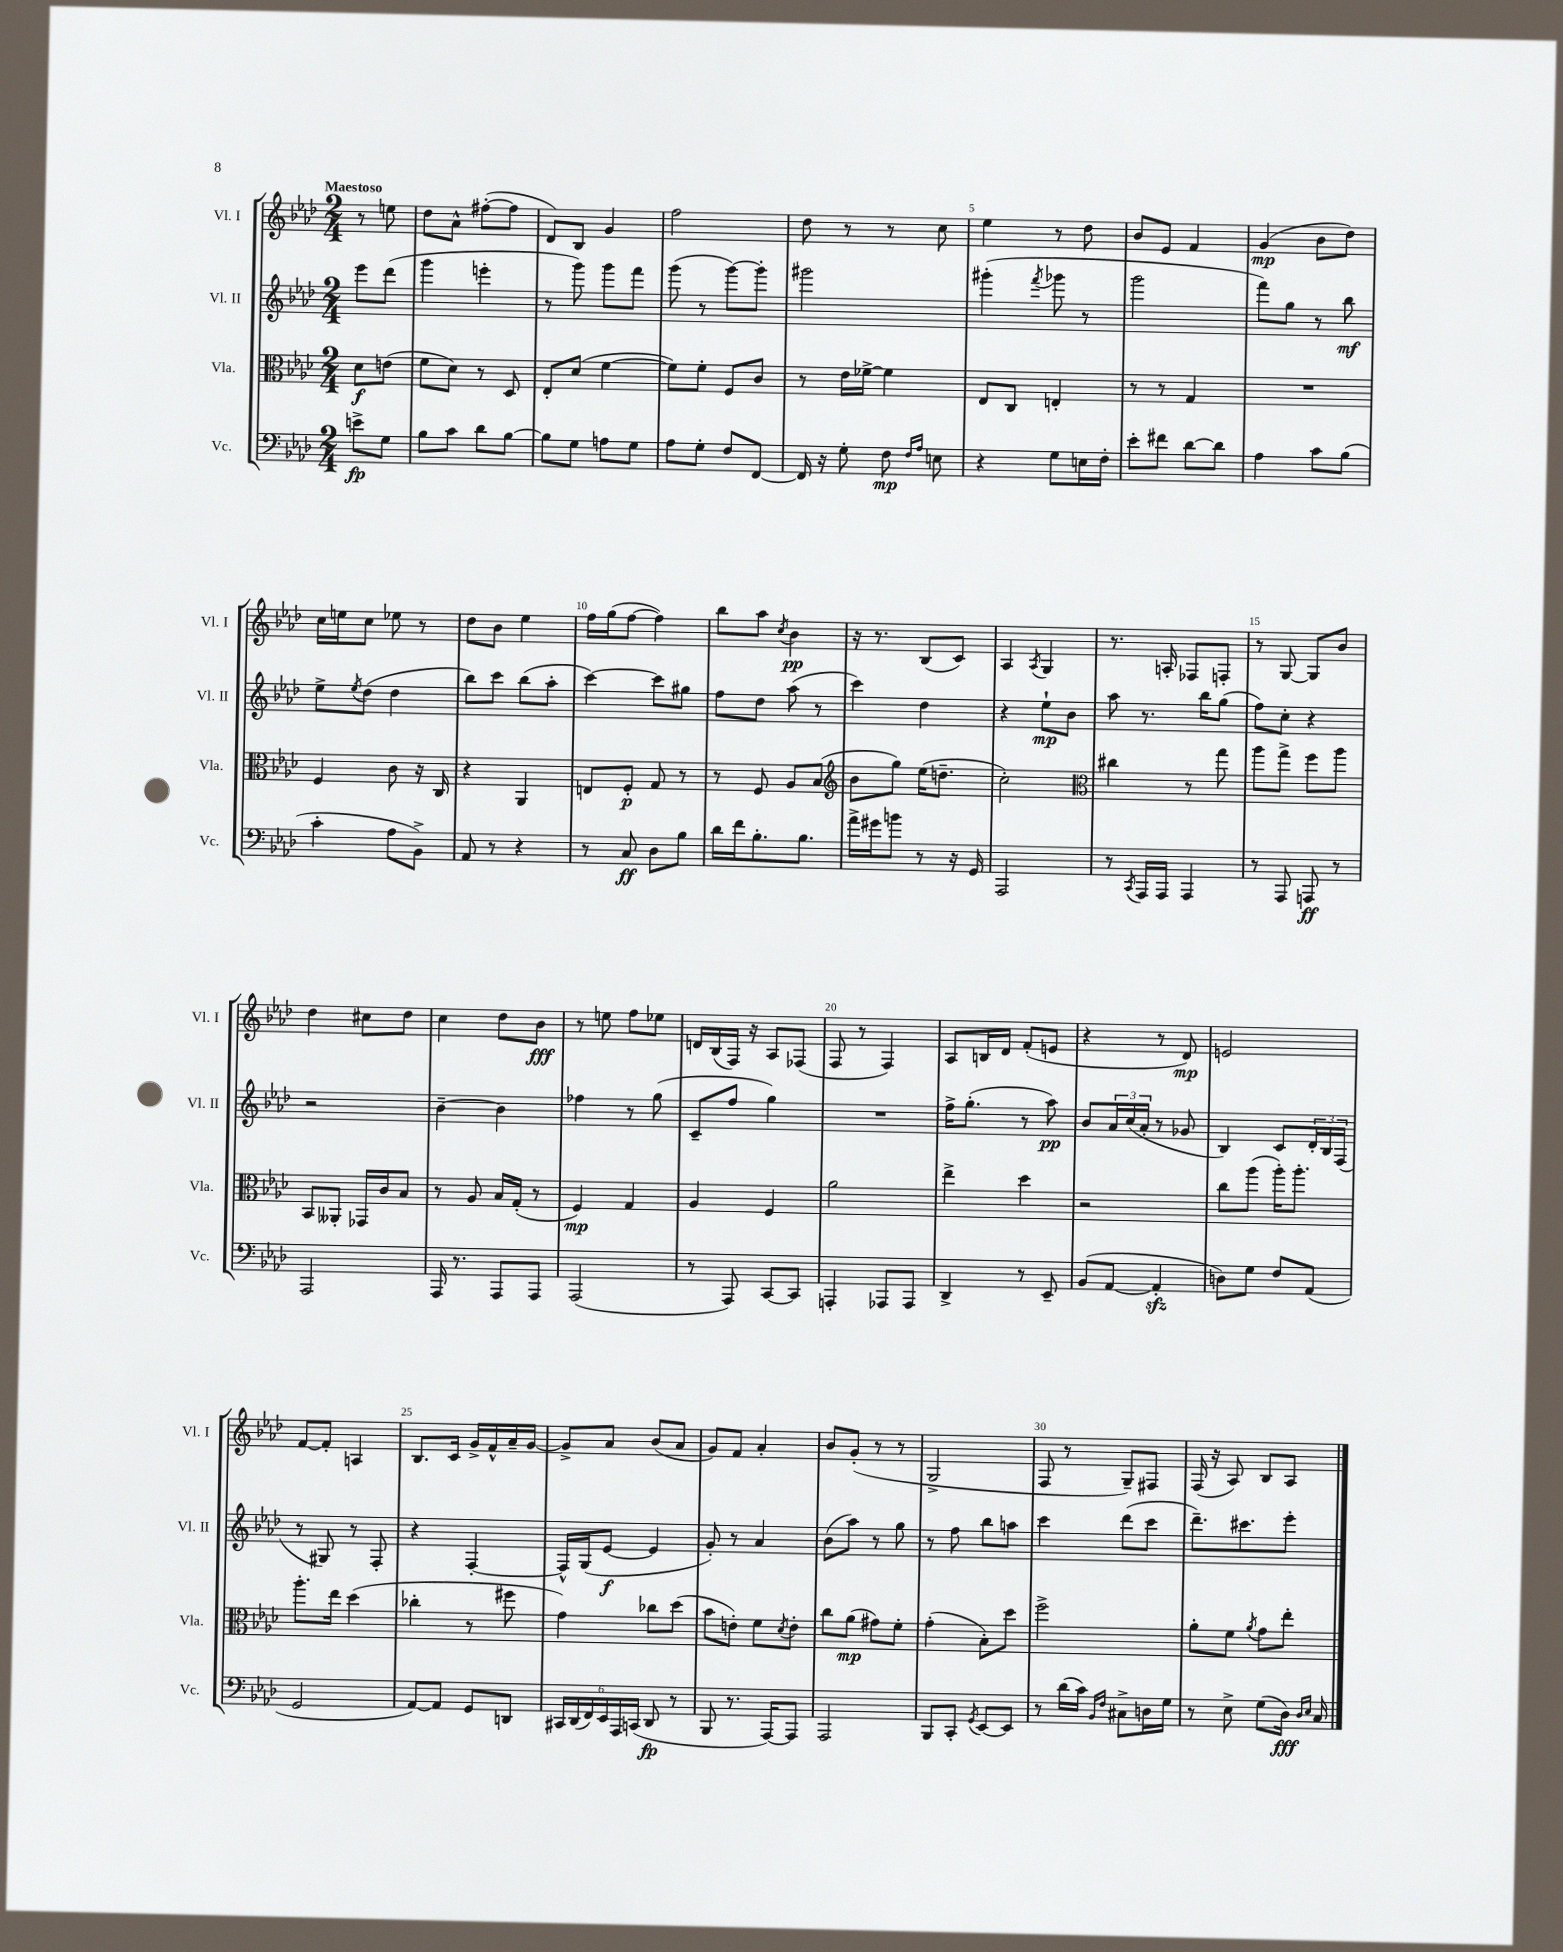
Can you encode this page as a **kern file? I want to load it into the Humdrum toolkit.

**kern	**kern	**kern	**kern
*staff4	*staff3	*staff2	*staff1
*clefF4	*clefC3	*clefG2	*clefG2
*k[b-e-a-d-]	*k[b-e-a-d-]	*k[b-e-a-d-]	*k[b-e-a-d-]
*M2/4	*M2/4	*M2/4	*M2/4
8e^\L	8d-\L	8eee-\L	8r
8G\J	(8e\J	(8ddd-\J	8ee\
=	=	=	=
8B-\L	8f\L	4ggg\	8dd-\L
8c\J	8d-\J)	.	8a-^^\J
8d-\L	8r	4eee'\	([8ff#'\L
[8B-\J	8D-/	.	8ff#\]J
=	=	=	=
8B-\]L	8E-'/L	8r	8d-/L)
8G\J	(8d-/J	8ggg\)	8B-/J
8A\L	[4f\	8ggg\L	4g/
8G\J	.	8fff\J	.
=	=	=	=
8A-\L	8f\]L)	(8ggg\	2ff\
8G'\J	8f'\J	8r	.
8F/L	8F/L	[8ggg\L)	.
[8FF/J	8c/J	8ggg'\]J	.
=	=	=	=
16FF/]	8r	2ggg#\	8dd-\
16r	.	.	.
8G'\	16e-\LL	.	8r
.	[16f-^\JJ	.	.
8F\	4f-\]	.	8r
16qqF/LL	.	.	.
16qqA-/JJ	.	.	.
8E\	.	.	8cc\
=	=	=	=
4r	8E-/L	(4ggg#'\	4ee-\
.	8C/J	.	.
.	.	8qfff/	.
8G\L	4E'/	8ggg-\	8r
16E\L	.	8r	8dd-\
16F'\JJ	.	.	.
=	=	=	=
8e-'\L	8r	2ggg\	8b-/L
8f#\J	8r	.	8e-/J
[8d-\L	4G/	.	4f/
8d-\]J	.	.	.
=	=	=	=
4A-\	2r	8fff\L)	(4g/
.	.	8gg\J	.
8c\L	.	8r	8b-\L
(8B-\J	.	8bb-\	8dd-\J)
=	=	=	=
4c'\	4F/	8ee-^\L	16cc\LL
.	.	.	16ee\J
.	.	8qee-/	.
.	.	(8dd-\J	8cc\J
8A-\L	8c\	4dd-\	8ee-\
8BB-^\J)	16r	.	8r
.	16C/	.	.
=	=	=	=
8AA-/	4r	8bb-\L)	8dd-\L
8r	.	8ccc\J	8b-\J
4r	4AA-/	(8bb-\L	4ee-\
.	.	8aa-'\J	.
=	=	=	=
8r	8E/L	[4ccc\)	16ff\LL
.	.	.	(16gg\J
8C/	8F'/J	.	[8ff\J
8D-\L	8G/	8ccc\]L	4ff\])
8B-\J	8r	8gg#\J	.
=	=	=	=
16d-\LL	8r	8ff\L	8bb-\L
16f\J	.	.	.
8.B-'\	8F/	8dd-\J	8aa-\J
.	.	.	8qcc/
.	8A-/L	(8aa-\	4b-\
8.B-\J	.	.	.
.	(8B-/J	8r	.
=	=	=	=
*	*clefG2	*	*
16a-^\LL	8b-\L	4ccc\)	16r
16g#\J	.	.	8.r
8b\J	8gg\J)	.	.
8r	(16ee-\LK	4dd-\	(8B-/L
.	8.dd~\J	.	.
16r	.	.	8c/J)
16GG/	.	.	.
=	=	=	=
2AAA-/	2cc'\)	4r	4A-/
.	.	.	8qA-/
.	.	8ee-`\L	4G/
.	.	8b-\J	.
=	=	=	=
*	*clefC3	*	*
8r	4cc#\	8aa-\	8.r
8qCC/	.	.	.
16AAA-/LL	.	8.r	.
16AAA-/JJ	.	.	16A'/
4AAA-/	8r	.	8F-/L
.	.	16bb-\LK	.
.	8gg\	(8gg\J	8F'/J
=	=	=	=
8r	8aa-\L	8ff\L)	8r
8AAA-/	8gg^\J	8cc'\J	[8G/
8AAA/	8ff\L	4r	8G/]L
8r	8aa-\J	.	8b-/J
=	=	=	=
2AAA-/	8BB-/L	2r	4dd-\
.	8AA--'/J	.	.
.	16GG-/LL	.	8cc#\L
.	16c/J	.	.
.	8B-/J	.	8dd-\J
=	=	=	=
16AAA-/	8r	[4b-~\	4cc\
8.r	.	.	.
.	8A-/	.	.
8AAA-/L	16B-/LL	4b-\]	8dd-\L
.	(16G'/JJ	.	.
8AAA-/J	8r	.	8b-\J
=	=	=	=
(2AAA-/	4F/)	4ff-\	8r
.	.	.	8ee\
.	4G/	8r	8ff\L
.	.	(8gg\	8ee-\J
=	=	=	=
8r	4A-/	8c~/L	16d/LL
.	.	.	(16B-/
8AAA-/)	.	8ff/J	16F/JJ)
.	.	.	16r
[8CC/L	4F/	4gg\)	8A-/L
8CC/]J	.	.	(8F-/J
=	=	=	=
4AAA'/	2a-\	2r	8F/
.	.	.	8r
8AAA-/L	.	.	4F/)
8AAA-/J	.	.	.
=	=	=	=
4DD-^/	4ee-^\	16ff^\LK	8A-/L
.	.	(8.gg'\J	.
.	.	.	16B/L
.	.	.	16d-/JJ
8r	4dd-\	8r	(8f'/L
8EE-~/	.	8aa-\)	8e/J
=	=	=	=
(8BB-/L	2r	8b-/L	4r
[8AA-/J	.	24a-/L	.
.	.	(24cc/	.
.	.	24a-'/JJ	.
4AA-'/]	.	8r	8r
.	.	8g-/	8d-/)
=	=	=	=
8D\L)	8cc\L	4B-/)	2e/
8G\J	(8aa-\J	.	.
8F/L	16aa-'\LK)	8c/L	.
.	8.aa-'\J	.	.
(8AA-/J	.	24d-'/L	.
.	.	24B-/	.
.	.	(24F/JJ	.
=	=	=	=
2GG/	8.aa-'\L	8r	[8f/L
.	.	8G#/)	8f'/]J
.	16ee-\Jk	.	.
.	(4dd-\	8r	4A/
.	.	8F'/	.
=	=	=	=
[8AA-/L)	4cc-'\	4r	8.B-/L
8AA-/]J	.	.	.
.	.	.	16c/Jk
8GG/L	8r	[4F'/	16g^/LL
.	.	.	16f^^/
8DD/J	8ff#\	.	16a-~/
.	.	.	[16g/JJ
=	=	=	=
24CC#/LL	4g\)	16F^^/]LL	8g^/]L
(24DD-/	.	.	.
.	.	(16G/J	.
24FF/)	.	.	.
24EE-/	.	[8e-/J	8a-/J
24AAA-/	.	.	.
(24CC/JJ	.	.	.
8DD-/	8cc-\L	4e-/]	(8b-/L
8r	(8dd-\J	.	8a-/J
=	=	=	=
8BBB-/	8b-\L	8g'/)	8g/L)
8.r	8e'\J)	8r	8f/J
.	8f\L	4a-/	4a-'/
[16AAA-/LK)	.	.	.
.	8qd-/	.	.
8AAA-/]J	8e'\J	.	.
=	=	=	=
2AAA-/	8cc\L	(8b-\L	8b-/L
.	(8a-\J	8aa-\J)	(8g'/J
.	8g#\L)	8r	8r
.	8f'\J	8gg\	8r
=	=	=	=
8BBB-/L	(4g'\	8r	2G^/
8CC'/J	.	8ff\	.
8qGG/	.	.	.
[8EE-/L	8B-'\L)	8bb-\L	.
8EE-/]J	8dd-\J	8aa\J	.
=	=	=	=
8r	2ff^\	4ccc\	8F/
(16d-\LL	.	.	8r
16c\JJ)	.	.	.
16qqBB-/LL	.	.	.
16qqF/JJ	.	.	.
8C#^\L	.	(8ddd-\L	8G~/L)
16D\L	.	8ccc\J	8F#/J
16G\JJ	.	.	.
=	=	=	=
8r	8a-'\L	8.ddd-~\L)	(16F/
.	.	.	16r
8E-^\	8f\J	.	8A-/)
.	.	8.ccc#\	.
.	8qa-/	.	.
(8G\L	8g\L	.	8B-/L
16D-\Jk)	8ee-'\J	8eee-'\J	8A-/J
16qqD-/LL	.	.	.
16qqE-/JJ	.	.	.
16C/	.	.	.
==	==	==	==
*-	*-	*-	*-
